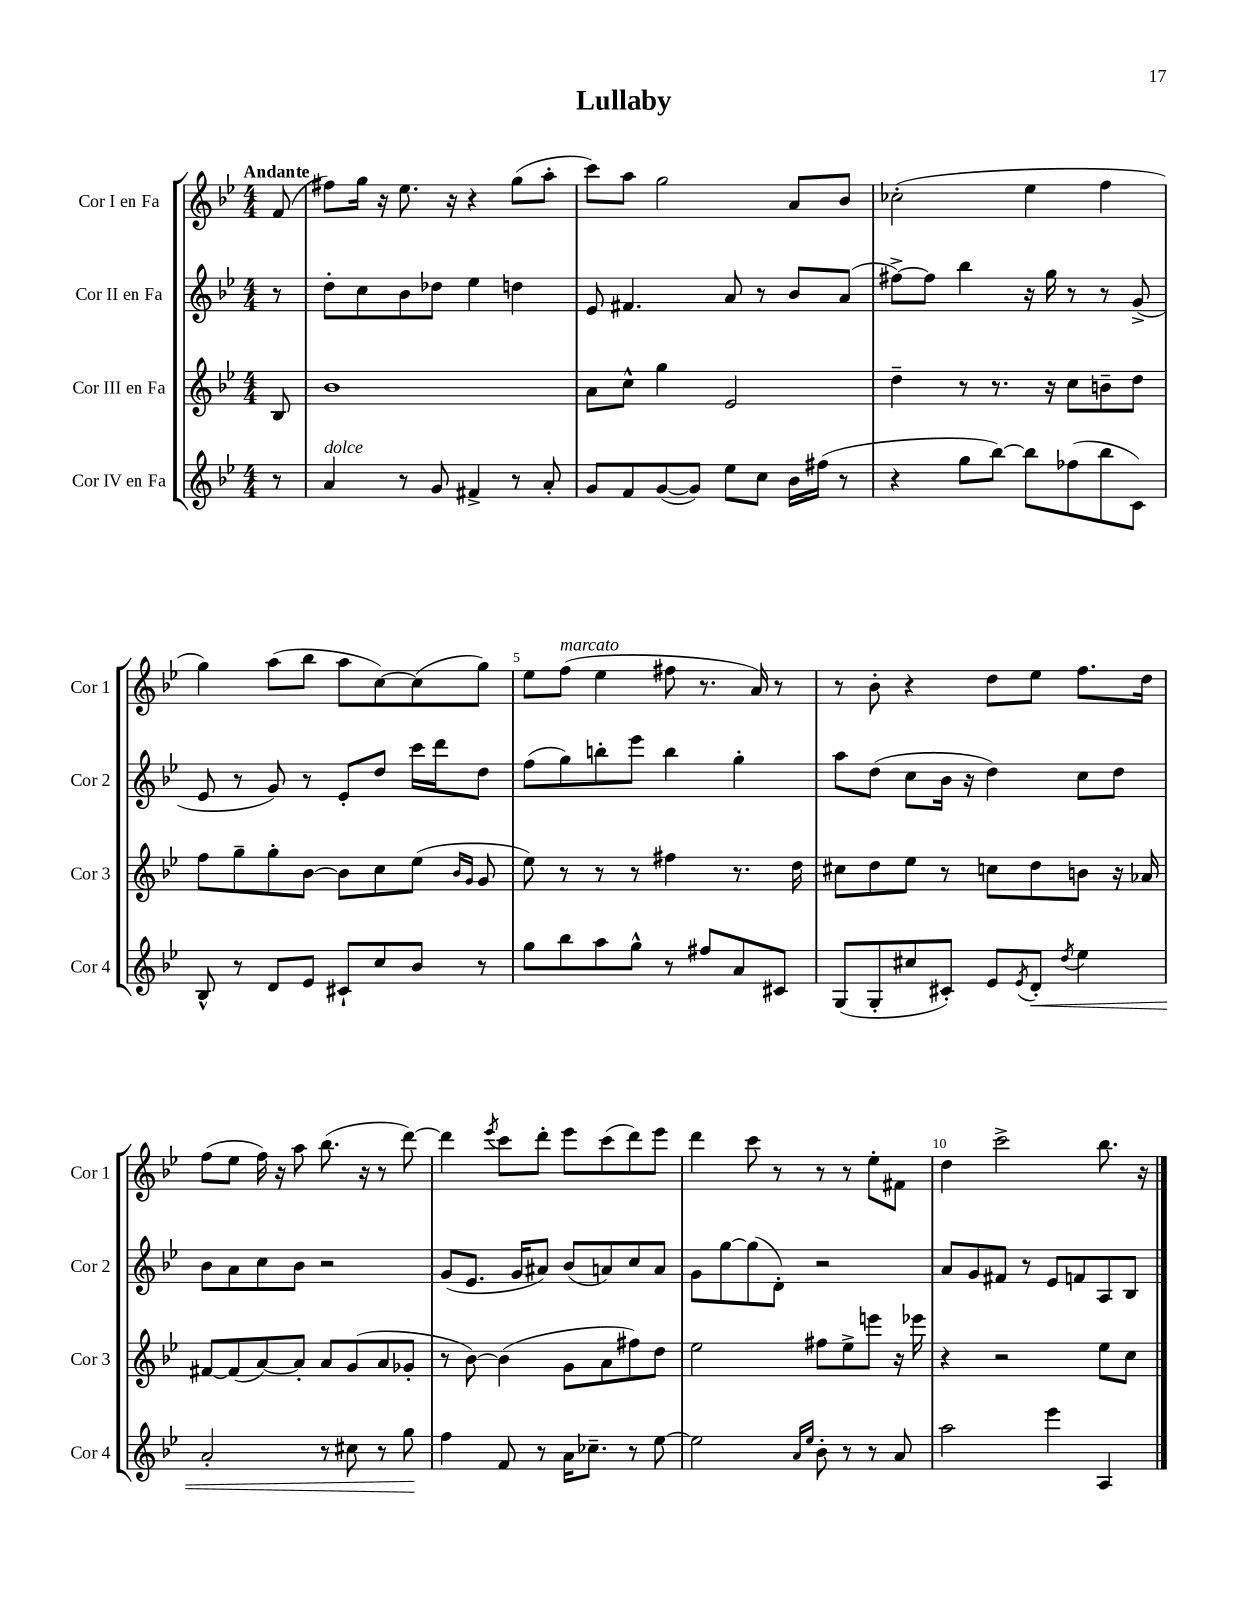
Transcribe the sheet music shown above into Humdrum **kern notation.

**kern	**kern	**kern	**kern
*staff4	*staff3	*staff2	*staff1
*clefG2	*clefG2	*clefG2	*clefG2
*k[b-e-]	*k[b-e-]	*k[b-e-]	*k[b-e-]
*M4/4	*M4/4	*M4/4	*M4/4
8r	8B-/	8r	(8f/
=	=	=	=
4a/	1b-	8dd'\L	8ff#\L)
.	.	8cc\	16gg\Jk
.	.	.	16r
8r	.	8b-\	8.ee-\
8g/	.	8dd-\J	.
.	.	.	16r
4f#^/	.	4ee-\	4r
8r	.	4dd\	(8gg\L
8a'/	.	.	8aa'\J
=	=	=	=
8g/L	8a\L	8e-/	8ccc\L)
8f/	8cc^^\J	4.f#/	8aa\J
([8g/	4gg\	.	2gg\
8g/]J)	.	.	.
8ee-\L	2e-/	8a/	.
8cc\J	.	8r	.
16b-\LL	.	8b-/L	8a/L
(16ff#\JJ	.	.	.
8r	.	(8a/J	8b-/J
=	=	=	=
4r	4dd~\	[8ff#^\L)	(2cc-'\
.	.	8ff#\]J	.
8gg\L	8r	4bb-\	.
[8bb-\J)	8.r	.	.
8bb-\]L	.	16r	4ee-\
.	16r	16gg\	.
(8ff-\	8cc\L	8r	.
8bb-\	8b~\	8r	4ff\
8c\J)	8dd\J	(8g^/	.
=	=	=	=
8B-^^/	8ff\L	8e-/	4gg\)
8r	8gg~\	8r	.
8d/L	8gg'\	8g/)	(8aa\L
8e-/J	[8b-\J	8r	8bb-\J
8c#`/L	8b-\]L	8e-'/L	8aa\L
8cc/	8cc\	8dd/J	[8cc\)
8b-/J	(8ee-\J	16ccc\LL	(8cc\]
.	.	16ddd\J	.
.	16qqb-/LL	.	.
.	16qqg/JJ	.	.
8r	8g/	8dd\J	8gg\J)
=	=	=	=
8gg\L	8ee-\)	(8ff\L	8ee-\L
8bb-\	8r	8gg\)	(8ff\J
8aa\	8r	8bb'\	4ee-\
8gg^^\J	8r	8eee-\J	.
8r	4ff#\	4bb\	8ff#\
8ff#/L	.	.	8.r
8a/	8.r	4gg'\	.
.	.	.	16a/)
8c#/J	.	.	8r
.	16dd\	.	.
=	=	=	=
(8G/L	8cc#\L	8aa\L	8r
8G'/	8dd\	(8dd\J	8b-'\
8cc#/	8ee-\J	8cc\L	4r
8c#'/J)	8r	16b-\Jk	.
.	.	16r	.
8e-/L	8cc\L	4dd\)	8dd\L
8qe-/	.	.	.
8d'/J	8dd\	.	8ee-\J
8qdd/	.	.	.
4ee-\	8b\J	8cc\L	8.ff\L
.	16r	8dd\J	.
.	16a-/	.	16dd\Jk
=	=	=	=
2a'/	[8f#/L	8b-\L	(8ff\L
.	(8f#/]	8a\	8ee-\J
.	[8a/)	8cc\	16ff\)
.	.	.	16r
.	8a'/]J	8b-\J	8aa\
8r	8a/L	2r	(8.bb-\
8cc#\	(8g/	.	.
.	.	.	16r
8r	8a/	.	8r
8gg\	8g-'/J	.	[8ddd\)
=	=	=	=
4ff\	8r	(8g/L	4ddd\]
.	[8b-\)	8.e-/J	.
.	.	.	8qeee-/
8f/	(4b-\]	.	8ccc\L
.	.	16g/LK	.
8r	.	8a#/J)	8ddd'\J
16a\LK	8g\L	(8b-/L	8eee-\L
8.cc-~\J	.	.	.
.	8a\	8a/)	(8ccc\
8r	8ff#\)	8cc/	8ddd\)
[8ee-\	8dd\J	8a/J	8eee-\J
=	=	=	=
2ee-\]	2ee-\	8g\L	4ddd\
.	.	[8gg\	.
.	.	(8gg\]	8ccc\
.	.	8d'\J)	8r
16qqa/LL	.	.	.
16qqee-/JJ	.	.	.
8b-'\	8ff#\L	2r	8r
8r	8ee-^\	.	8r
8r	8eee\J	.	8ee-'\L
8a/	16r	.	8f#\J
.	16eee-\	.	.
=	=	=	=
2aa\	4r	8a/L	4dd\
.	.	8g/	.
.	2r	8f#/J	2ccc^\
.	.	8r	.
4eee-\	.	8e-/L	.
.	.	8f/	.
4A/	8ee-\L	8A/	8.bb-\
.	8cc\J	8B-/J	.
.	.	.	16r
==	==	==	==
*-	*-	*-	*-
